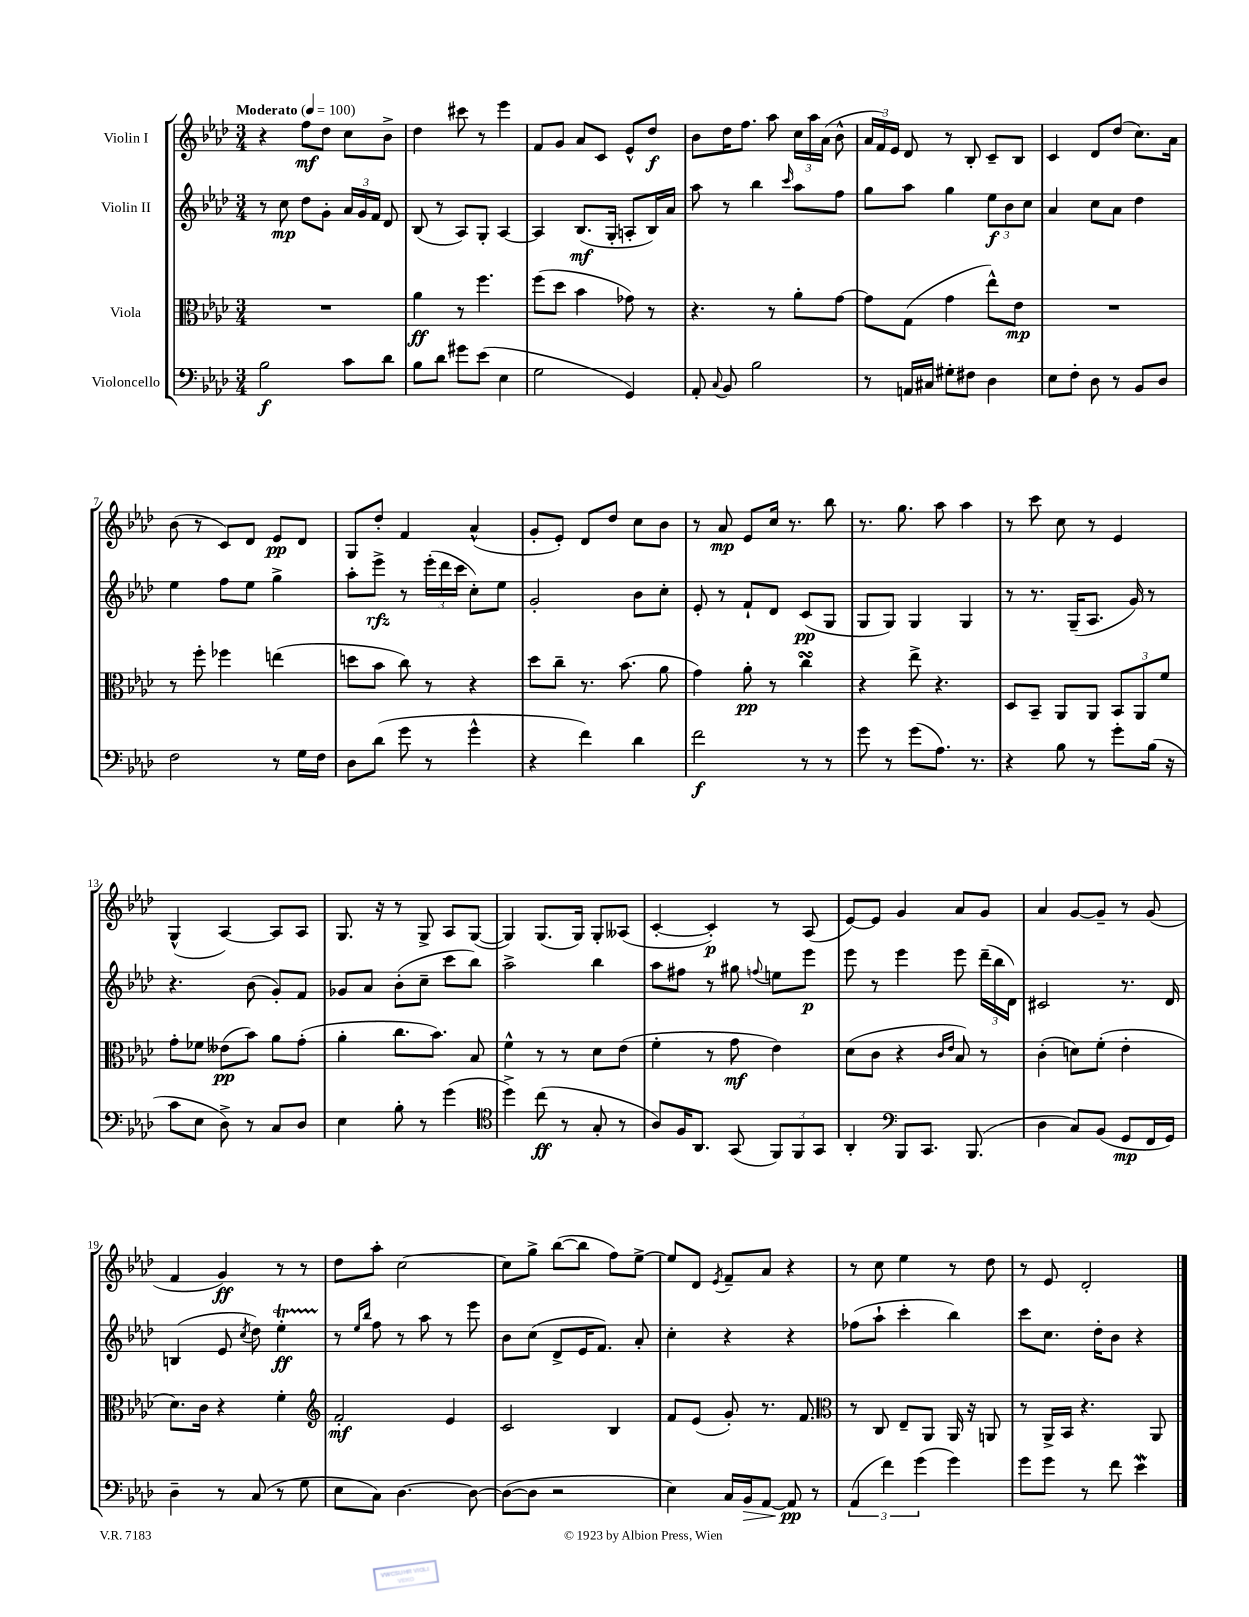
<<
\new StaffGroup <<
\new Staff = "s0" \with { instrumentName = "Violin I" } {
    \clef treble \key aes \major \numericTimeSignature \time 3/4 \tempo "Moderato" 4 = 100
    \autoBeamOff r4 f''8[\mf des''8] c''8[ bes'8]-> |
    des''4 cis'''8 r8 ees'''4 |
    f'8[ g'8] aes'8[ c'8] ees'8[-^ des''8]\f |
    bes'8[ des''16 f''8.] aes''8 \tuplet 3/2 { c''16[ aes''16 aes'16]( } bes'8-^ |
    \tuplet 3/2 { aes'16[ f'16) ees'16] } des'8 r8 bes8-. c'8[-- bes8] |
    c'4 des'8[ des''8]( c''8.[) aes'16] |
    bes'8( r8 c'8[) des'8] ees'8[\pp des'8] |
    g8[ des''8]-. f'4 aes'4-^( |
    g'8[-. ees'8]-.) des'8[ des''8] c''8[ bes'8] |
    r8 aes'8\mp ees'8[ c''16] r8. bes''8 |
    r8. g''8. aes''8 aes''4 |
    r8 c'''8 c''8 r8 ees'4 |
    g4-^( aes4~) aes8[ aes8] |
    g8. r16 r8 g8-> aes8[ g8]~( |
    g4) g8.[( g16]) g8[-. aeses8]( |
    c'4~-. c'4-.\p) r8 aes8( |
    ees'8[~) ees'8] g'4 aes'8[ g'8] |
    aes'4 g'8[~ g'8]-- r8 g'8( |
    f'4 g'4\ff) r8 r8 |
    des''8[ aes''8]-. c''2~ |
    c''8[ g''8]-> bes''8[~( bes''8] f''8[) ees''8]~-> |
    ees''8[ des'8] \acciaccatura { ees'8 } f'8[-- aes'8] r4 |
    r8 c''8 ees''4 r8 des''8 |
    r8 ees'8 des'2-. \bar "|." |
}
\new Staff = "s1" \with { instrumentName = "Violin II" } {
    \clef treble \key aes \major \numericTimeSignature \time 3/4
    \autoBeamOff r8 c''8\mp des''8[ g'8]-. \tuplet 3/2 { aes'16[ g'16 f'16] } des'8 |
    bes8( r8 aes8[) g8]-. aes4~ |
    aes4 bes8.[\mf( g16]-. a8[-. bes16) aes'16] |
    aes''8 r8 bes''4 \grace { c'''16 } aes''8[ f''8] |
    g''8[ aes''8] g''4 \tuplet 3/2 { ees''8[\f bes'8 c''8] } |
    aes'4 c''8[ aes'8] des''4 |
    ees''4 f''8[ ees''8] g''4-> |
    aes''8[-. ees'''8]->\rfz r8 \tuplet 3/2 { ees'''16[-.( des'''16 c'''16] } c''8[-.) ees''8] |
    g'2-. bes'8[ c''8]-. |
    ees'8-. r8 f'8[-! des'8] c'8[\pp( g8] |
    g8[ g8]) g4 g4 |
    r8 r8. g16[--( aes8.] g'16) r8 |
    r4. bes'8( g'8[-.) f'8] |
    ges'8[ aes'8] bes'8[-.( c''8]-- c'''8[ bes''8]) |
    aes''2-> bes''4 |
    aes''8[ fis''8] r8 gis''8 \appoggiatura { f''8 } e''8[ ees'''8]\p |
    ees'''8 r8 ees'''4 ees'''8 \tuplet 3/2 { des'''16[--( bes''16 des'16]) } |
    cis'2 r8. des'16 |
    b4( ees'8 \acciaccatura { c''8 } des''8) ees''4-.\startTrillSpan\ff |
    r8\stopTrillSpan \grace { ees''16[ bes''16] } f''8 r8 aes''8 r8 ees'''8 |
    bes'8[ c''8]( des'8[-> ees'16 f'8.]) aes'8-. |
    c''4-. r4 r4 |
    fes''8[( aes''8]-! c'''4-. bes''4) |
    c'''8[ c''8.] des''16[-. bes'8] r4 \bar "|." |
}
\new Staff = "s2" \with { instrumentName = "Viola" } {
    \clef alto \key aes \major \numericTimeSignature \time 3/4
    \autoBeamOff R2. |
    aes'4\ff r8 f''4. |
    f''8[( des''8] bes'4 ges'8) r8 |
    r4. r8 aes'8[-. g'8]~ |
    g'8[ g8]( g'4 ees''8[-^) ees'8]\mp |
    R2. |
    r8 f''8-. fes''4 e''4( |
    d''8[ bes'8] c''8) r8 r4 |
    des''8[ c''8]-- r8. bes'8.( aes'8 |
    g'4) aes'8-.\pp r8 c''4\turn |
    r4 ees''8-> r4. |
    des8[ bes,8]-- aes,8[ aes,8] \tuplet 3/2 { bes,8[ aes,8 f'8] } |
    g'8[-. fes'8] eeses'8[\pp( bes'8]) aes'8[ g'8]-.( |
    aes'4-. c''8.[ bes'8.]) bes8 |
    f'4-^ r8 r8 des'8[ ees'8]( |
    f'4-. r8 g'8\mf ees'4) |
    des'8[( c'8] r4 \grace { c'16[ ees'16] } bes8) r8 |
    c'4-.( d'8[) f'8]-.( ees'4-. |
    des'8.[) c'16] r4 f'4-. |
    \clef treble f'2-.\mf ees'4 |
    c'2 bes4 |
    f'8[ ees'8]( g'8-.) r8. f'8. |
    \clef alto r8 c8 ees8[-- aes,8] aes,16 r16 a,8 |
    r8 aes,16[-> bes,16] r4. aes,8 \bar "|." |
}
\new Staff = "s3" \with { instrumentName = "Violoncello" } {
    \clef bass \key aes \major \numericTimeSignature \time 3/4
    \autoBeamOff bes2\f c'8[ des'8] |
    bes8[ des'8] gis'8[ ees'8]( ees4 |
    g2 g,4) |
    aes,8-. \appoggiatura { c8 } bes,8 bes2 |
    r8 a,16[ cis16] gis8[-. fis8] des4 |
    ees8[ f8]-. des8 r8 bes,8[ des8] |
    f2 r8 g16[ f16] |
    des8[ des'8]( g'8 r8 g'4-^ |
    r4 f'4) des'4 |
    f'2\f r8 r8 |
    g'8 r8 g'8[( aes8.]) r8. |
    r4 bes8 r8 g'8[-. bes16]( r16 |
    c'8[ ees8] des8->) r8 c8[ des8] |
    ees4 bes8-. r8 g'4( |
    \clef tenor des''4->) c''8\ff( r8 g8-. r8 |
    aes8[) f16 aes,8.] g,8( \tuplet 3/2 { f,8[) f,8 g,8] } |
    aes,4-. \clef bass bes,,8[ c,8.] bes,,8.( |
    des4 c8[) bes,8]( g,8[\mp f,16 g,16]) |
    des4-- r8 c8( r8 g8 |
    ees8[ c8]) des4.~ des8~ |
    des8[~( des8] r2 |
    ees4) c16[ bes,16\> aes,8]~ aes,8\pp\! r8 |
    \tuplet 3/2 { aes,4( f'4) g'4( } g'4) |
    g'8[ g'8] r8 f'8 ees'4\mordent \bar "|." |
}
>>
>>
